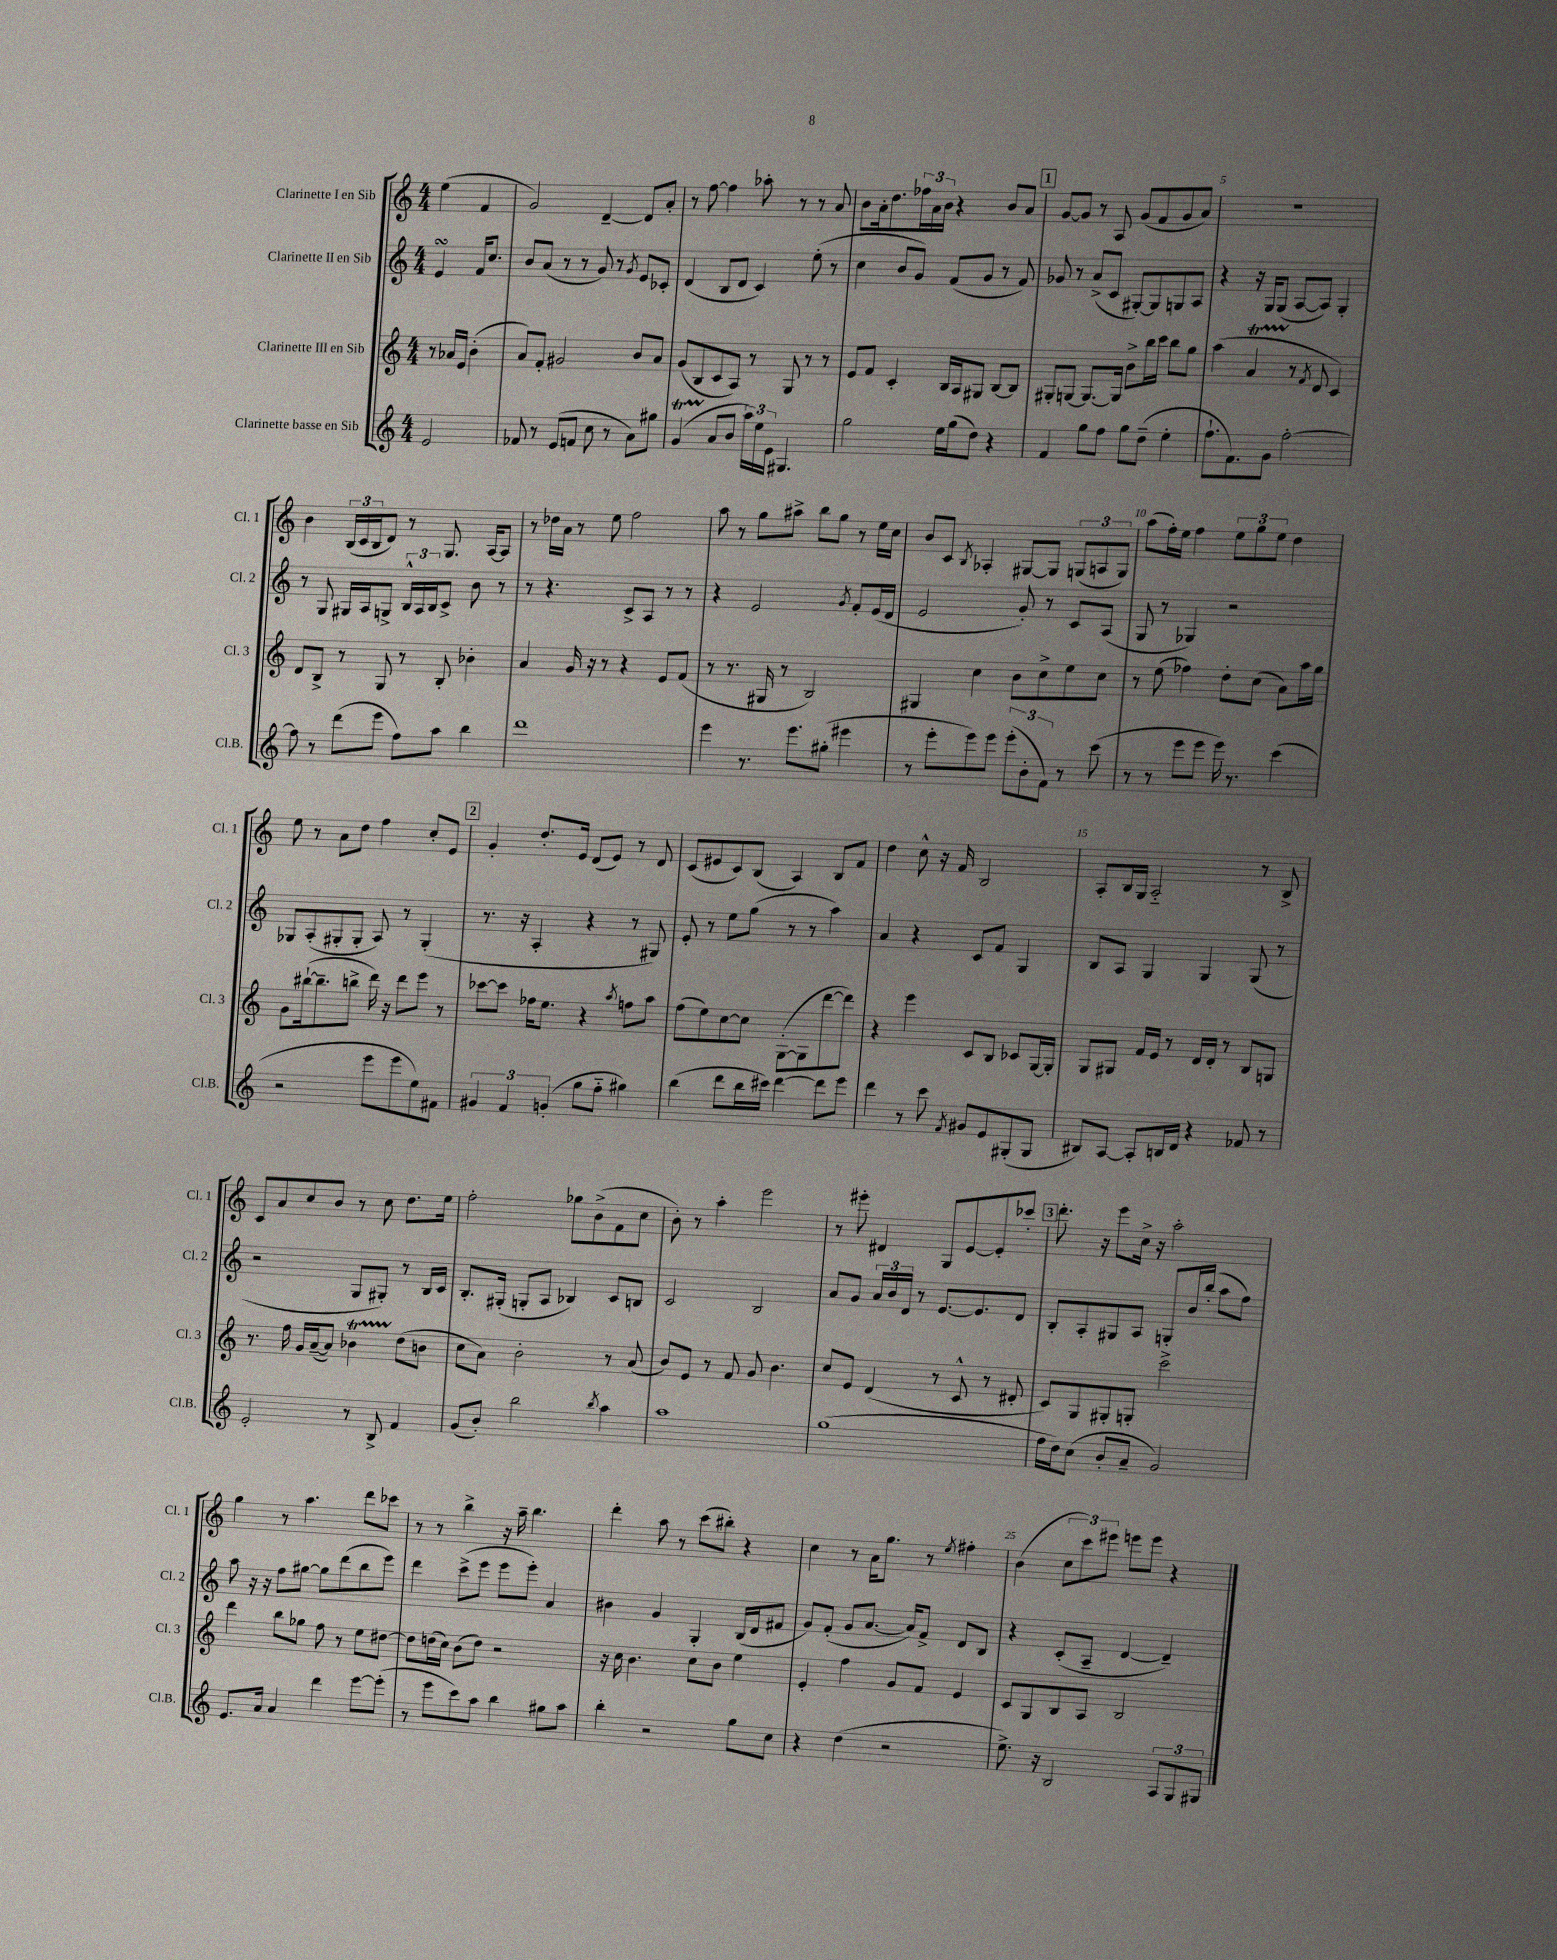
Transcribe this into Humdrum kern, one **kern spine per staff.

**kern	**kern	**kern	**kern
*staff4	*staff3	*staff2	*staff1
*clefG2	*clefG2	*clefG2	*clefG2
*k[]	*k[]	*k[]	*k[]
*M4/4	*M4/4	*M4/4	*M4/4
2e	8r	4e	(4ee
.	16a-	.	.
.	16e	.	.
.	(4b'	16f	4f
.	.	8.cc	.
=	=	=	=
8f-	8a)	8b	2g)
8r	8f'	(8a	.
(8e	2g#	8r	.
8f	.	8r	.
8cc	.	8g)	[4d~
8r	.	8r	.
.	.	8qg	.
8a)	8b	8e	8d]
8gg#	8a	8c-'	8a'
=	=	=	=
(4g	(8g	(4d	8r
.	8B	.	[8ff
8a	8c	8B	4ff]
8b	8A)	8d	.
24aa)	8r	4c)	8aa-'
24ee	.	.	.
24e	.	.	.
4.G#	8G	.	8r
.	8r	(8ee'	8r
.	8r	8r	8a
=	=	=	=
2gg	8e	4cc	8b
.	8f	.	16a'
.	.	.	8.dd
.	4c'	8b	.
.	.	8g)	24ff-
.	.	.	24a
.	.	.	24b
16ee	16B	(8f	4r
(16gg	16A	.	.
8dd)	8G#	8g	.
4r	[8B	8r	8b
.	8B]	8f)	8a
=	=	=	=
4f	8G#'	8g-	[8g
.	[8G	8r	8g]
8gg	8.G_	(8a^	8r
8ff	.	8c	8A
.	16G]	.	.
8gg	8b^	[8G#')	(8g
(8dd~	16bb	8G#]	8f
.	16ccc	.	.
4ee'	8bb	8G	8g
.	8gg	8A	8a)
=	=	=	=
8.ff`	(4aa	4r	1r
8.f)	.	.	.
.	4a	16r	.
.	.	16G	.
8g	.	(8G	.
[2ff'	8r	[8A	.
.	8qf	.	.
.	8d	8A])	.
.	4c)	4G'	.
=	=	=	=
8ff]	8d	8r	4b
8r	8B^	8G	.
(8ddd	8r	16G#	(24B
.	.	.	24c
.	.	16A	.
.	.	.	24B
8eee	8G	8G^	8d)
8ff)	8r	24B^^	8r
.	.	24A	.
.	.	24B	.
8aa	8B'	8c^	8.G
4bb	4b-'	8b	.
.	.	.	[16A
.	.	8r	8A]
=	=	=	=
1ddd	4a	8r	8r
.	.	4.r	16dd-
.	.	.	16a
.	16g	.	8r
.	16r	.	.
.	8r	.	8ee
.	4r	8c^	2ff
.	.	8A	.
.	8e	8r	.
.	(8f	8r	.
=	=	=	=
4eee	8r	4r	8aa
.	8.r	.	8r
8.r	.	2e	8gg
.	16G#	.	.
.	8r	.	8aa#^
8.eee	.	.	.
.	2B)	.	8bb
(8gg#'	.	.	8gg
.	.	8qg	.
4eee#	.	8f'	8r
.	.	(16e	16ee
.	.	16d	16cc
=	=	=	=
8r	4G#	2e	8b
8eee'	.	.	8c
.	.	.	8qB
8eee)	4cc	.	4A-'
8eee	.	.	.
(12eee'	8b	8g')	[8G#
12b'	.	.	.
.	8cc^	8r	8G#]
12f)	.	.	.
8r	8ee	8c	(12G
.	.	.	12A
(8ccc	8cc	(8A	.
.	.	.	12G)
=	=	=	=
8r	8r	8G	(8aa
8r	(8ee	8r	16ff')
.	.	.	16ee
8eee	4ff-)	4G-)	4ff
8eee	.	.	.
16eee)	8dd'	2r	12ee
8.r	.	.	.
.	.	.	12gg
.	(8cc	.	.
.	.	.	12ee
(4ccc	8a)	.	4dd
.	16aa	.	.
.	16gg	.	.
=	=	=	=
2r	8g	8G-	8ee
.	([16bb#`	(8A'	8r
.	8.bb#~]	.	.
.	.	8G#'	8a
.	8bb^	8G#'	8dd
8eee	16ddd)	8A)	4ff
.	16r	.	.
8eee	8ddd	8r	.
8ee)	8eee	(4G#'	8cc'
8f#	8r	.	8e
=	=	=	=
6g#	[8ccc-	8.r	4g'
.	8ccc-]	.	.
6f	.	.	.
.	.	16r	.
.	16ff-	4A'	8.dd'
.	8.ee	.	.
(6g'	.	.	.
.	.	.	16e
8gg	4r	4r	(8d
8ff'~	.	.	8e)
.	8qaa	.	.
4gg#)	8ff	8r	8r
.	8aa	8G#)	8d
=	=	=	=
(4bb	(8ff	8e'	(8c
.	8ee)	8r	8e#
8ddd	[8cc	8ee	8c)
16bb	8cc]	(8gg	(8B
16ccc#)	.	.	.
[4ddd	([8G'	8r	4A)
.	8G]	8r	.
8ddd]	[8ddd	4aa)	8B
8eee	8ddd])	.	8f
=	=	=	=
4ddd	4r	4a	4dd
8r	4eee	4r	8cc^^
8ccc	.	.	16r
.	.	.	16f
8qf	.	.	.
8g#	8c	8c	2B
8e	8B	8f	.
(8G#'	8c-	4G	.
8G#	[16G	.	.
.	16G']	.	.
=	=	=	=
8B#)	8G	8B	8A'
[8A	8G#	8A	16B
.	.	.	16G
8A']	16f	4G	2A'~
.	16e	.	.
16B	8r	.	.
16d	.	.	.
4r	16d	4G	.
.	16d'	.	.
.	8r	.	.
8f-	8B	(8G	8r
8r	8G	8r	8B^
=	=	=	=
2e'	8.r	2r	8c
.	.	.	8a
.	16ff	.	.
.	16g	.	8cc
.	([16a~	.	.
.	8a])	.	8b
8r	4b-	8G	8r
8B^	.	8G#')	8cc
4f	(8dd	8r	8.dd
.	8b	16B	.
.	.	16c	16ee
=	=	=	=
(8g	8cc	8.B'	2ff'
8b')	8a)	.	.
.	.	(16G#'	.
2bb	2b'	8G'	.
.	.	8A	.
.	.	4B-)	8gg-
.	.	.	(8b^
8qbb	.	.	.
4aa	8r	8c	8f
.	(8a	8B	8cc
=	=	=	=
1aa	8b)	2c	8b')
.	8e	.	8r
.	8r	.	4aa'
.	8f	.	.
.	8g	2B	2eee
.	4.b	.	.
=	=	=	=
(1gg	8cc	8a	8r
.	8e	8g	8eee#'
.	(4d	24a	4d#
.	.	24b	.
.	.	24d	.
.	.	8r	.
.	8r	[8.e	8G
.	8c^^	.	[8e
.	.	8.e]	.
.	8r	.	8e']
.	8d#'	8d	8ccc-'
=	=	=	=
16ff	8c)	8B'	8.ddd'
16dd)	.	.	.
(8cc	8G	8A'	.
.	.	.	16r
8b'	8G#'	8G#	8eee
8a~	8G'	8A	16cc^
.	.	.	16r
2g)	2ccc^	8G'	2aa'
.	.	16b	.
.	.	(16bb'	.
.	.	8aa	.
.	.	8ff)	.
=	=	=	=
8.e	4ddd	8aa	4gg
.	.	16r	.
16a	.	16r	.
4a	8bb	8ff	8r
.	8gg-	[8gg#	4.aa
4ddd	8ff	8gg#]	.
.	8r	(8ddd	.
[8eee	8ee	8bb	8ddd
(8eee']	[8dd#	8eee)	8ccc-
=	=	=	=
8r	8dd#]	4ddd	8r
8eee	(16dd	.	8r
.	16cc)	.	.
8ccc)	(8b	(8ccc^	4bb^
8aa	8dd)	8eee	.
4bb	2r	8eee	16r
.	.	.	16aa~
.	.	8eee')	4.bb
8gg#	.	4a	.
8aa	.	.	.
=	=	=	=
4bb'	16r	4b#	4ddd'
.	16cc	.	.
.	4.b	.	.
2r	.	4g	8aa
.	.	.	8r
.	8cc	4G'	(8ccc
.	8b	.	8bb#')
8gg	4ee	(16B	4r
.	.	16d	.
8cc	.	8f#	.
=	=	=	=
4r	4e'	8g)	4cc
.	.	(8f'	.
(4dd	4ff	8g	8r
.	.	[8.a	16a
.	.	.	8.gg
2r	8g	.	.
.	.	16a])	.
.	8f	8f^	8r
.	.	.	8qee
.	4e	8d	4ff#'
.	.	8B	.
=	=	=	=
8.ee^)	8c	4r	(4b
.	8G	.	.
16r	.	.	.
2B	8B	(8c'	12cc
.	.	.	12ccc)
.	8A	8A~	.
.	.	.	12eee#
.	2B	[4d	8eee
.	.	.	8eee
12A	.	4d~])	4r
12G	.	.	.
12G#	.	.	.
==	==	==	==
*-	*-	*-	*-
